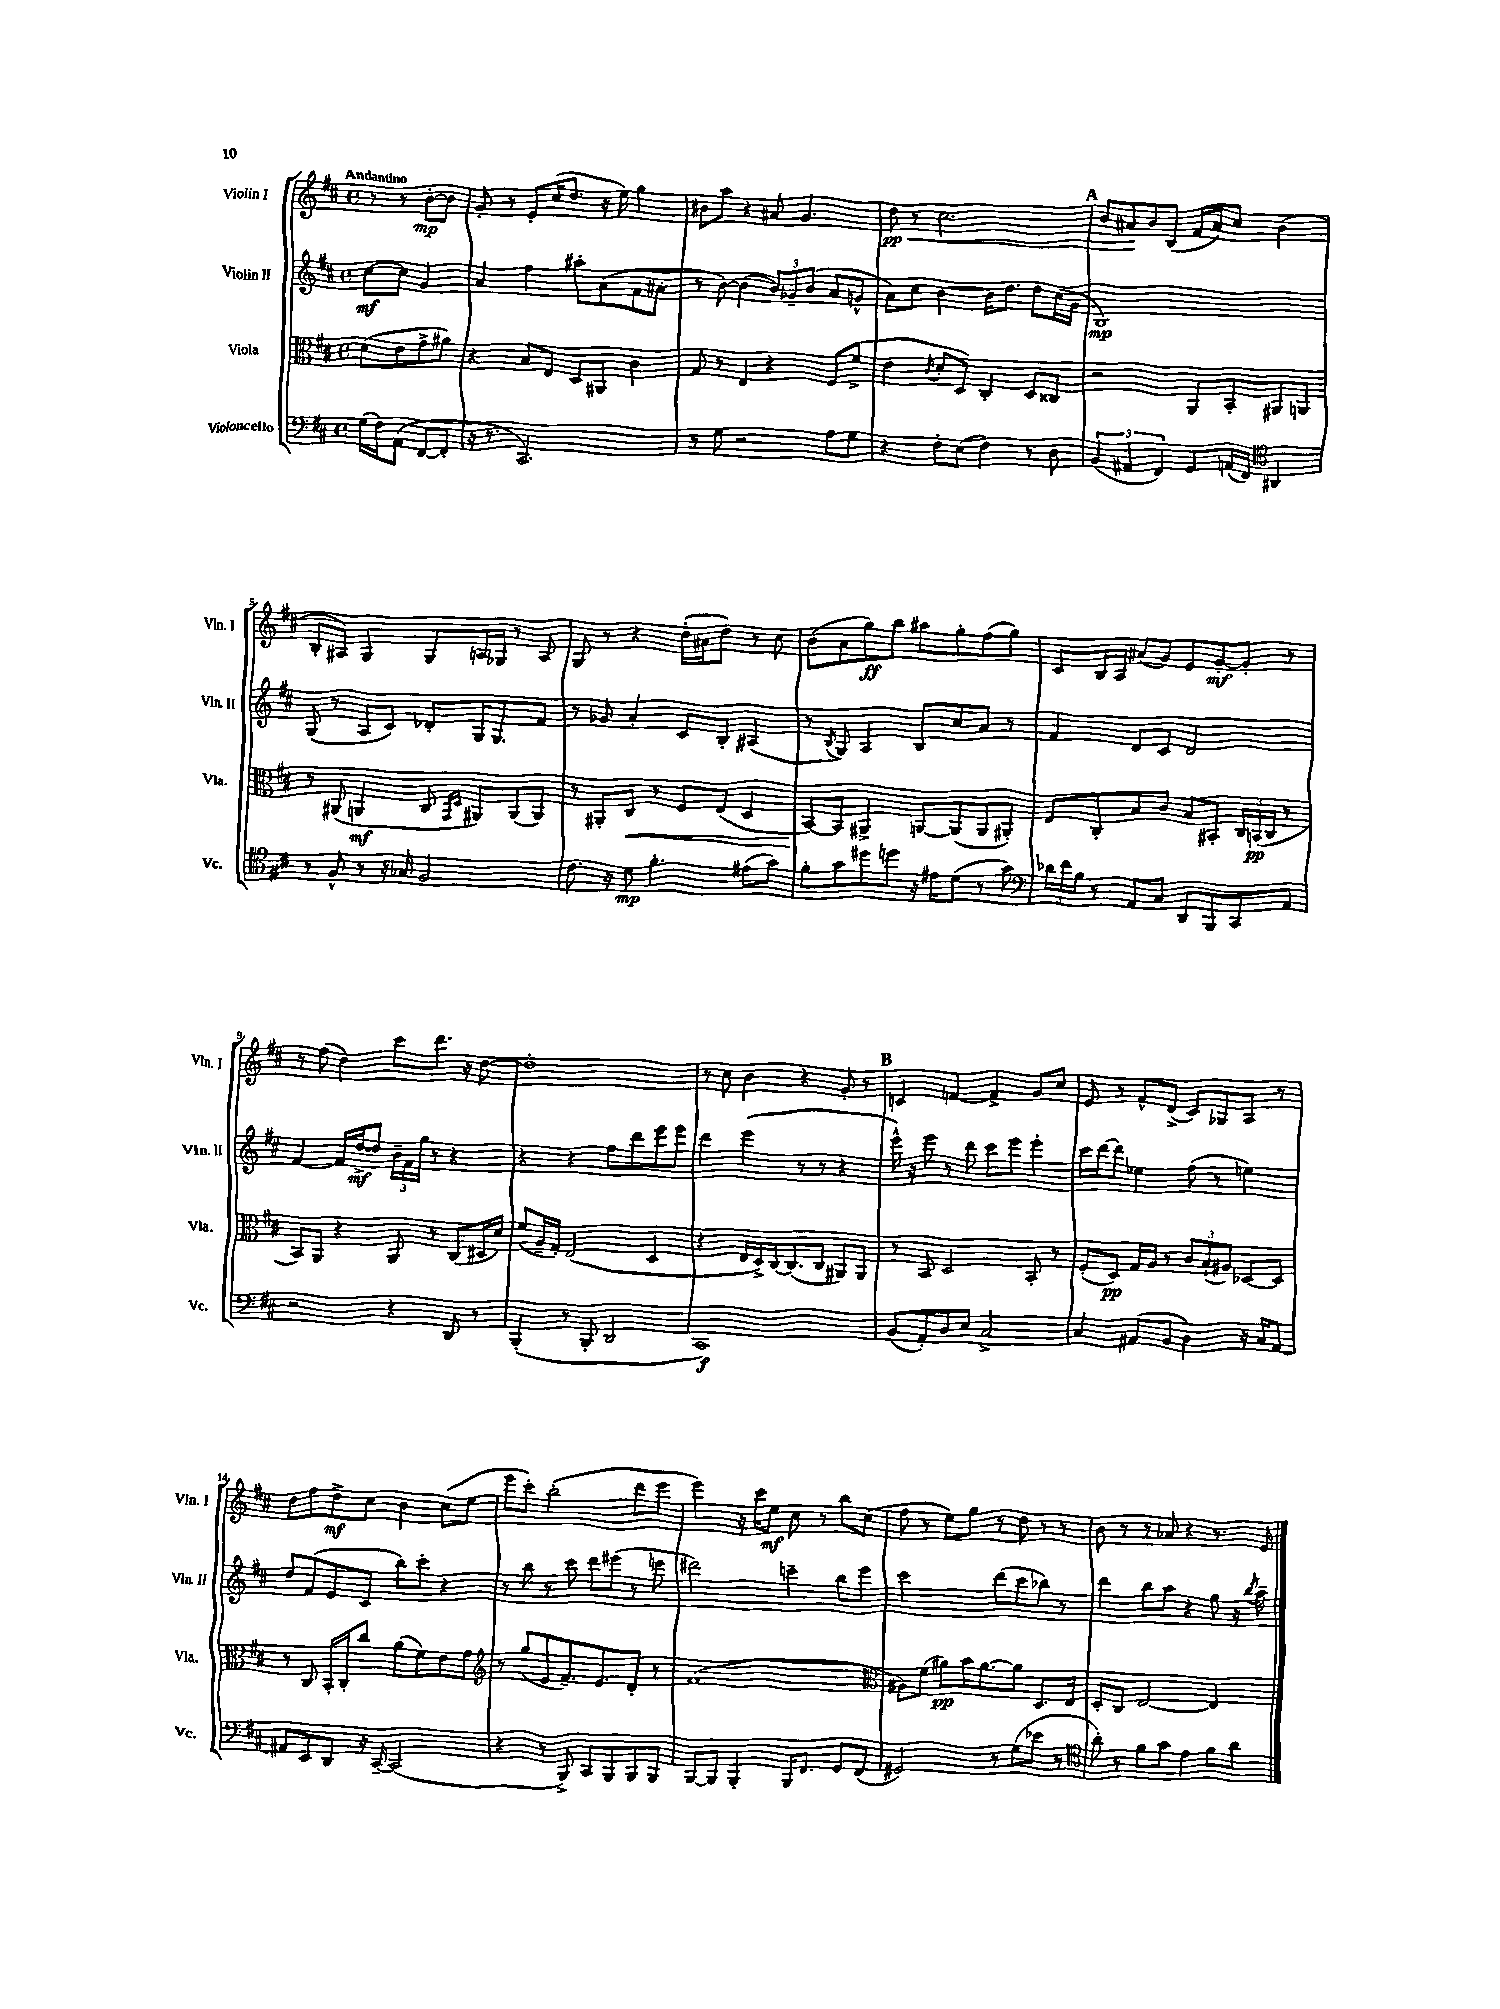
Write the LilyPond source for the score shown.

<<
\new StaffGroup <<
\new Staff = "s0" \with { instrumentName = "Violin I" shortInstrumentName = "Vln. I" } {
    \clef treble \key d \major \defaultTimeSignature \time 4/4 \partial 2 \tempo "Andantino"
    r8 r8 b'8~-.\mp b'8 |
    g'8-. r8 e'8-. cis''16( d''8. r16 e''16) g''4 |
    bis'8 a''8 r4 ais'8 g'4. |
    d''8\pp\< r8 cis''2. |
    \mark \markup { \bold "A" } b'8 ais'8\! b'8 b8( fis'16 ais'16) cis''8 b'4( |
    b8-. ais8) g4 g8 a16 ges16 r8 a8 |
    g8 r8 r4 d''16-.( ais'16 d''8) r8 cis''8 |
    b'8( a'8 g''8\ff) b''8 ais''8 g''8-. fis''8( g''8) |
    cis'8 b16 a16 ais'8( g'8) e'8 g'8~-.\mf g'8-. r8 |
    r8 fis''8( d''4) cis'''8 d'''8. r16 d''8~ |
    d''1-. |
    r8 cis''8 b'4 r4 g'8-. r8 |
    \mark \markup { \bold "B" } c'4 f'4~ f'4-> g'8 cis''8 |
    e'8 r8 fis'8-^ d'8->( cis'8) ges8 a8 r8 |
    d''8 fis''8 d''8->\mf cis''8 b'4 cis''8( e''8 |
    e'''8 cis'''8-.) b''2-.( d'''8 e'''8 |
    e'''4) r16 cis'''16 e''8\mf cis''8 r8 b''8 cis''8( |
    fis''8 r8 e''8) g''8 r8 d''8 r8 r8 |
    b'8 r8 r8 aes'8 r4 r8. e'16 \bar "|." |
}
\new Staff = "s1" \with { instrumentName = "Violin II" shortInstrumentName = "Vln. II" } {
    \clef treble \key d \major \defaultTimeSignature \time 4/4 \partial 2
    cis''8~\mf cis''8 g'4 |
    a'4 fis''4 ais''8-. a'8( fis'8 ais'8-. |
    r8 b'8~) b'4( \tuplet 3/2 { b'8) ges'8-- b'8( } a'8 g'8-^ |
    a'8) cis''8 b'4~ b'16 d''8. d''8 cis''16( g'16 |
    \mark \markup { \bold "A" } b1\mp) |
    g8( r8 a8 cis'8) des'8-. g16 g8. fis'8 |
    r8 ges'8 a'4-. cis'8 b8-. ais4( |
    r8 \acciaccatura { b8 } g8) a4 b8 cis''8 a'8 r8 |
    fis'4 d'8 cis'8 d'2 |
    fis'4~ fis'16 d''16~->\mf d''8 \tuplet 3/2 { b'16-- fis'16 g''16 } r8 r4 |
    r4 r4 fis''8 d'''8 e'''8 e'''8 |
    d'''4 e'''4( r8 r8 r4 |
    \mark \markup { \bold "B" } e'''16-^) r16 e'''8 r8 d'''8 cis'''8 e'''8 e'''4-. |
    cis'''16 d'''16~ d'''8 ees''4 fis''8( r8 e''4) |
    d''8 fis'8( e'8 cis'8 b''8) cis'''8-. r4 |
    r8 b''8 r8 cis'''8 d'''8 eis'''8( r8 e'''8 |
    dis'''2) c'''4-- b''8 e'''8 |
    cis'''2 d'''8( cis'''8 bes''8) r8 |
    d'''4 b''8 a''8 r4 g''8 r16 \acciaccatura { b''8 } a''16-- \bar "|." |
}
\new Staff = "s2" \with { instrumentName = "Viola" shortInstrumentName = "Vla." } {
    \clef alto \key d \major \defaultTimeSignature \time 4/4 \partial 2
    d'8( e'8 g'8-> ais'8) |
    r4 b8 e8 d8 ais,8 cis'4 |
    g8 r8 e4 r4 fis8 fis'8->( |
    e'4 \acciaccatura { cis'8 } d'8-. d8) cis4-. d8 cisis8 |
    \mark \markup { \bold "A" } r2 a,8 b,8-. ais,8 a,8 |
    r8 ais,8( a,4\mf cis8 \grace { g,16 d16 } ais,8) ais,8( ais,8) |
    r8 ais,8-. cis8\< r8 fis8 e8( d4 |
    b,8~\!) b,8 ais,4-> a,8~ a,8( a,8 ais,8-.) |
    e8 cis8-. b8 cis'8 b8 bis,8-. \tuplet 3/2 { cis16 b,16\pp( cis16 } r8 |
    b,8) a,8 r4 a,8 r8 cis8( dis16 d'16) |
    fis'8( a16-- g16-.) e2( d4 |
    r4 e16 d16->) cis16~ cis8.( cis8 ais,8) ais,8 |
    \mark \markup { \bold "B" } r8 b,8 d2 b,8-. r8 |
    fis8-.( d8\pp) g16 a16 r8 \tuplet 3/2 { cis'8 b8-!( ais8) } des8~ des8 |
    r8 cis8 b,16-. cis16-. cis''8 a'8( fis'8) e'8 g'8 |
    \clef treble r8 g''8( e'8 fis'8.--) e'8. d'8-. r8 |
    fis'1( |
    \clef alto ais8) fis'8( ais'8\pp) b'16 ais'8.~ ais'8 d8. e16 |
    d8-. cis8 e2~ e4 \bar "|." |
}
\new Staff = "s3" \with { instrumentName = "Violoncello" shortInstrumentName = "Vc." } {
    \clef bass \key d \major \defaultTimeSignature \time 4/4 \partial 2
    g16( fis16) a,8( fis,8~ fis,8-. |
    r16 r8. cis,2.) |
    r8 g8 r2 a8 g8 |
    r4 fis8-. e8( fis4) r8 d8 |
    \mark \markup { \bold "A" } \tuplet 3/2 { b,4( ais,4 fis,4) } g,8 a,16( fis,16) \clef tenor ais,4 |
    r8 fis8-^ r8 r16 ges16 fis2 |
    cis'8. r16 d'8\mp fis'4.-. eis'8( g'8) |
    fis'8-. g'8 dis''8 d''8 r16 eis'16 d'8( r8 g'8) |
    \clef bass \tuplet 3/2 { des'16 fis'16 b16 } r8 a,8 cis8 d,8 b,,8 cis,8 a,8 |
    r2 r4 d,8 r8 |
    b,,4-.( r8 b,,8-. d,2 |
    cis,1\f) |
    \mark \markup { \bold "B" } b,8( a,8-.) d8 e8 cis2-> |
    cis4 ais,8( b,8 d4) r16 cis16 ais,8~ |
    ais,8 e,8 d,8 r16 cis,16~-- cis,2( |
    r4 r8 b,,8->) cis,8 b,,8 b,,8 b,,8 |
    b,,8~ b,,8 b,,4-. b,,16 fis,8. g,8 fis,8( |
    gis,2) r8 g8( ees'8 r8 |
    \clef tenor a'8-.) r8 fis'8 g'8 e'4 fis'8 a'8 \bar "|." |
}
>>
>>
